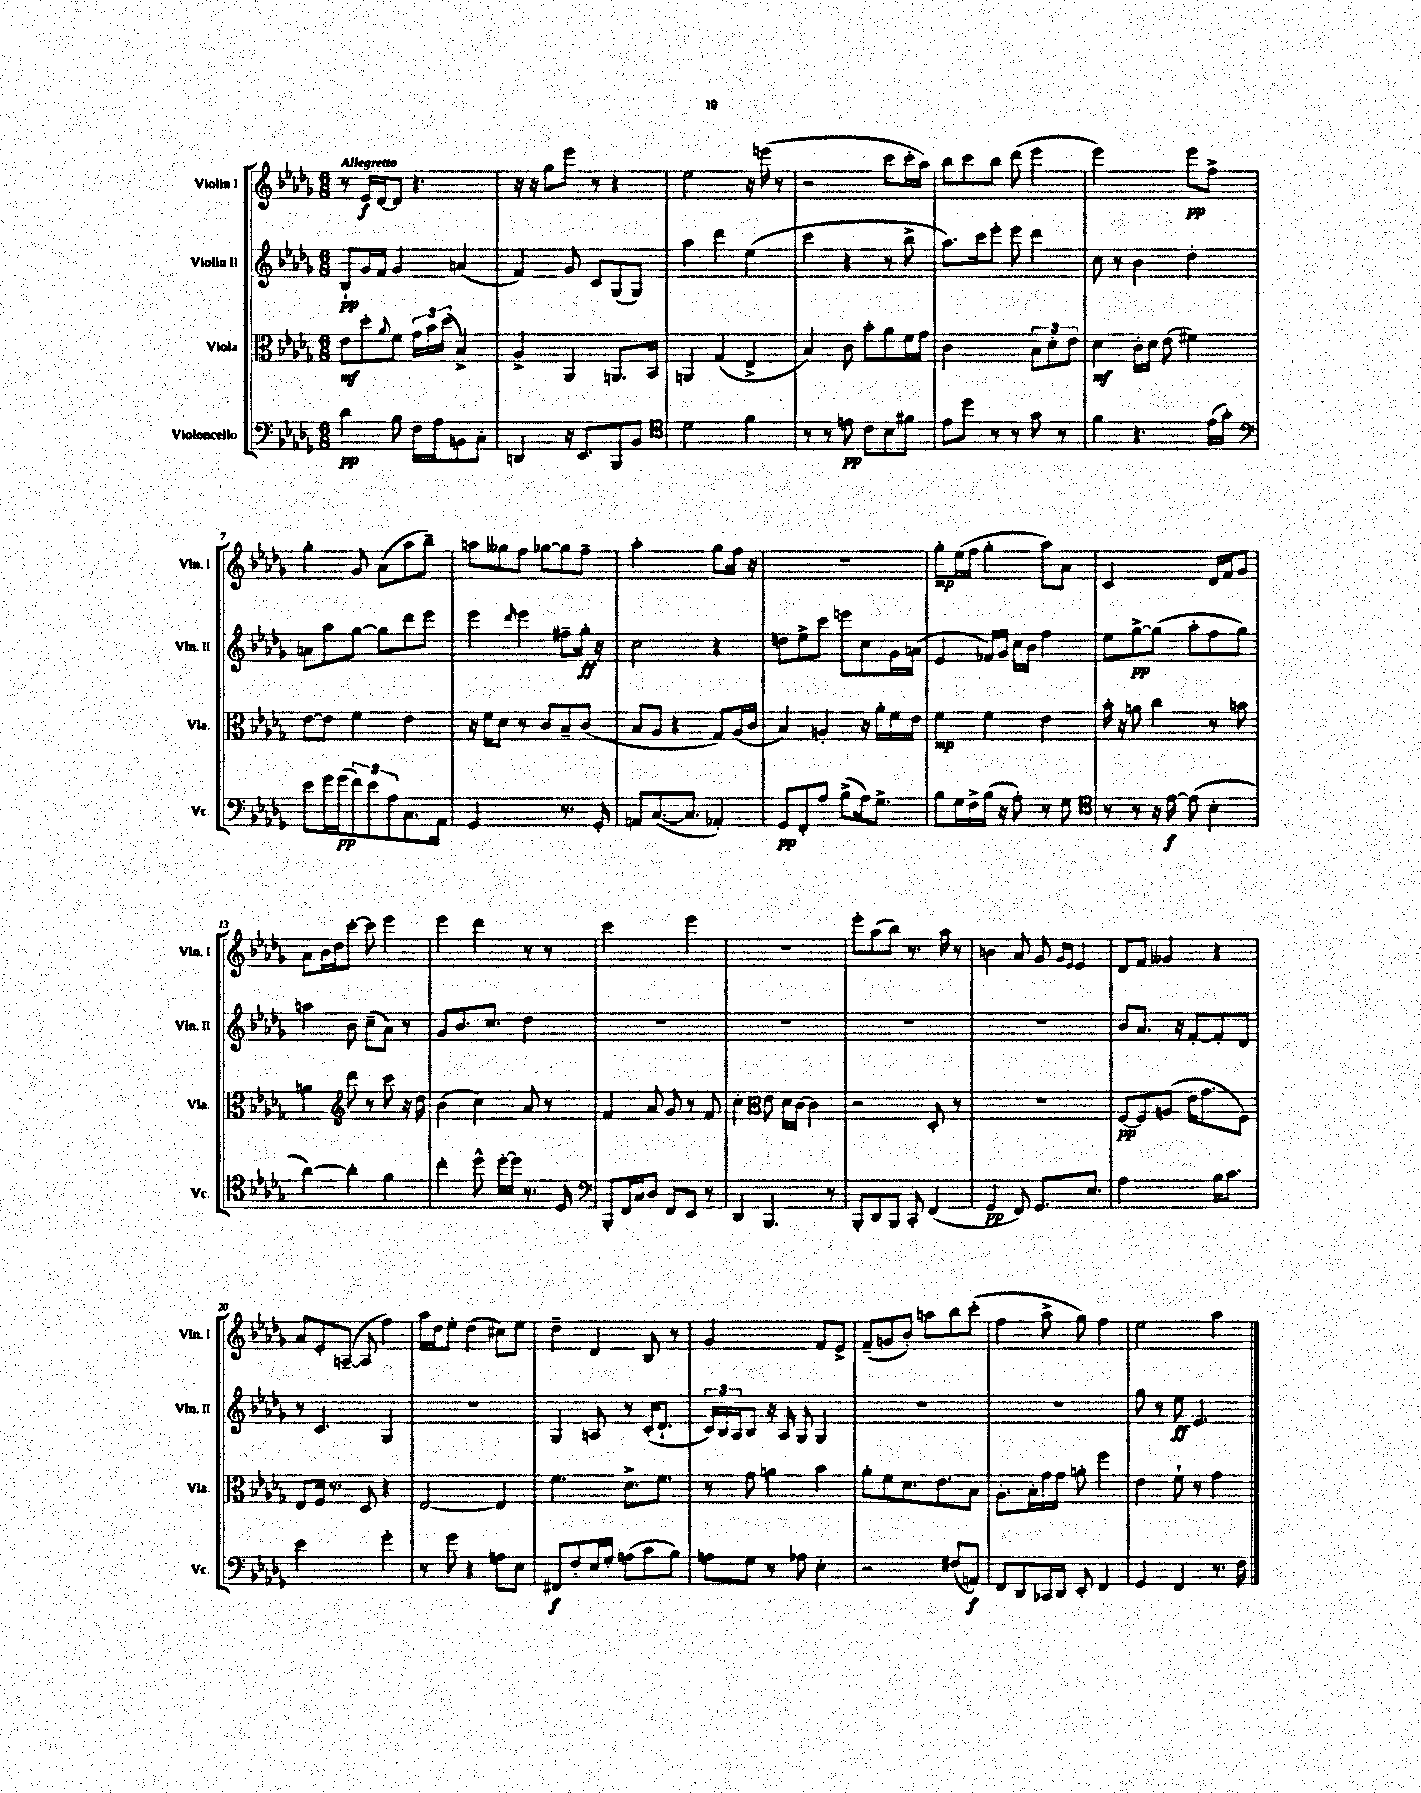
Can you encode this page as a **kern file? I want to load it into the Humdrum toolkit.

**kern	**dynam	**kern	**dynam	**kern	**dynam	**kern	**dynam
*part4	*part4	*part3	*part3	*part2	*part2	*part1	*part1
*staff4	*staff4	*staff3	*staff3	*staff2	*staff2	*staff1	*staff1
*I"Violoncello	*	*I"Viola	*	*I"Violin II	*	*I"Violin I	*
*I'Vc.	*	*I'Vla.	*	*I'Vln. II	*	*I'Vln. I	*
*clefF4	*	*clefC3	*	*clefG2	*	*clefG2	*
*k[b-e-a-d-g-]	*	*k[b-e-a-d-g-]	*	*k[b-e-a-d-g-]	*	*k[b-e-a-d-g-]	*
*M6/8	*	*M6/8	*	*M6/8	*	*M6/8	*
=1	=1	=1	=1	=1	=1	=1	=1
!	!	!	!	!	!	!LO:TX:a:B:t=Allegretto	!
4d-\	pp	8e-\L	mf	8B-`/L	pp	8r	.
.	.	8dd-'\	.	16g-/L	.	16e-/LL	f
.	.	.	.	16f/JJ	.	[16d-/J	.
.	.	8qqa-/	.	.	.	.	.
8B-\	.	8f\J	.	4g-/	.	8d-/J]	.
16F\LL	.	24g-\LL	.	.	.	4.r	.
.	.	24b-\	.	.	.	.	.
16A-\J	.	.	.	.	.	.	.
.	.	(24dd-\JJ	.	.	.	.	.
8BBn\	.	4B-^/)	.	(4an/	.	.	.
8C'\J	.	.	.	.	.	.	.
=2	=2	=2	=2	=2	=2	=2	=2
4DDn/	.	4A-^/	.	4f/)	.	16r	.
.	.	.	.	.	.	16r	.
.	.	.	.	.	.	8gg-\L	.
16r	.	4AA-/	.	8g-/	.	8eee-\J	.
8.EE-/L	.	.	.	.	.	.	.
.	.	.	.	8c/L	.	8r	.
8BBB-/	.	8.AAn/L	.	(8G-/	.	4r	.
8BB-/J	.	.	.	8G-/J)	.	.	.
.	.	16BB-/Jk	.	.	.	.	.
=3	=3	=3	=3	=3	=3	=3	=3
*clefC4	*	*	*	*	*	*	*
2d-\	.	4AAn/	.	4aa-\	.	2ee-\	.
.	.	(4G-/	.	4ddd-\	.	.	.
4f\	.	4E-^/	.	(4ee-\	.	16r	.
.	.	.	.	.	.	(16eeen\	.
.	.	.	.	.	.	8r	.
=4	=4	=4	=4	=4	=4	=4	=4
8r	.	4B-/)	.	4ccc\	.	2r	.
8r	.	.	.	.	.	.	.
8en\	pp	8c\	.	4r	.	.	.
8c\L	.	8b-'\L	.	.	.	.	.
8B-\	.	8a-\	.	8r	.	8ccc\L	.
8f#X\J	.	16f\L	.	8bb-^\	.	16ccc'\L	.
.	.	16g-\JJ	.	.	.	16aa-\JJ)	.
=5	=5	=5	=5	=5	=5	=5	=5
8e-\L	.	2c\	.	8.aa-\L)	.	8bb-\L	.
8dd-\J	.	.	.	.	.	8ccc\	.
.	.	.	.	16ccc\k	.	.	.
8r	.	.	.	8eee-'\J	.	8bb-\J	.
8r	.	.	.	8eee-\	.	(8ddd-\	.
8g-\	.	12B-\L	.	4ddd-\	.	4eee-\	.
.	.	12d-'\	.	.	.	.	.
8r	.	.	.	.	.	.	.
.	.	12e-\J	.	.	.	.	.
=6	=6	=6	=6	=6	=6	=6	=6
4f\	.	4d-\	mf	8cc\	.	2eee-\)	.
.	.	.	.	8r	.	.	.
4.r	.	16c'\LL	.	4b-\	.	.	.
.	.	16d-\JJ	.	.	.	.	.
.	.	(8e-\	.	.	.	.	.
.	.	4f#X\)	.	4dd-'\	.	8eee-\L	pp
(16e-\LL	.	.	.	.	.	8ff^\J	.
16g-'\JJ)	.	.	.	.	.	.	.
!!LO:LB:g=z
=7	=7	=7	=7	=7	=7	=7	=7
*clefF4	*	*	*	*	*	*	*
8e-\L	.	[8e-\L	.	8an\L	.	4gg-'\	.
16g-\L	.	8e-\J]	.	8aa-\	.	.	.
(16g-\J	pp	.	.	.	.	.	.
12f\)	.	4f\	.	[8gg-\J	.	8g-/	.
12e-\	.	.	.	.	.	.	.
.	.	.	.	8gg-\L]	.	(8a-\L	.
12A-\	.	.	.	.	.	.	.
8.C\	.	4e-\	.	8ddd-\	.	8aa-\	.
.	.	.	.	8eee-\J	.	8bb-~\J)	.
16AA-\Jk	.	.	.	.	.	.	.
=8	=8	=8	=8	=8	=8	=8	=8
2GG-/	.	16r	.	4eee-\	.	8aan\L	.
.	.	16f\KL	.	.	.	.	.
.	.	8d-\J	.	.	.	8gg--X\	.
.	.	.	.	16qqddd-/	.	.	.
.	.	8r	.	4eee-\	.	8ff\J	.
.	.	8c/L	.	.	.	[8gg-X\L	.
8.r	.	8B-~/	.	8ff#X~\L	.	8gg-\]	.
.	.	(8c/J	.	16gg-'\Jk	ff	8ff~\J	.
16GG-'/	.	.	.	16r	.	.	.
=9	=9	=9	=9	=9	=9	=9	=9
8AAn/L	.	8B-/L	.	2cc\	.	2aa-'\	.
([8.C/	.	8A-/J	.	.	.	.	.
.	.	4r	.	.	.	.	.
8.C/J]	.	.	.	.	.	.	.
4AA-X'/)	.	8G-/L)	.	4r	.	8gg-\L	.
.	.	(16A-/L	.	.	.	16ff\Jk	.
.	.	16c/JJ	.	.	.	16r	.
=10	=10	=10	=10	=10	=10	=10	=10
8GG-/L	pp	4B-/)	.	8ddn\L	.	2.r	.
8FF'/	.	.	.	8ee-^\	.	.	.
8A-/J	.	4An'/	.	8ccc\J	.	.	.
(8B-^\L	.	.	.	8eeen\L	.	.	.
16A-\k)	.	16r	.	8cc\	.	.	.
8.G-^\J	.	16a-'\LL	.	.	.	.	.
.	.	16f\	.	16g-\L	.	.	.
.	.	16e-\JJ	.	(16an\JJ	.	.	.
=11	=11	=11	=11	=11	=11	=11	=11
8B-\L	.	4f\	mp	4e-/	.	8gg-'\L	mp
16G-\L	.	.	.	.	.	(16ee-\L	.
16F^\	.	.	.	.	.	16ff\JJ	.
(16B-\JJ	.	4f\	.	16f-X/LL)	.	4gg-'\	.
16r	.	.	.	16g-/JJ	.	.	.
8A-'\)	.	.	.	16cc\LL	.	.	.
.	.	.	.	16b-\JJ	.	.	.
8r	.	4e-\	.	4ff\	.	8aa-\L)	.
8G-\	.	.	.	.	.	8a-\J	.
=12	=12	=12	=12	=12	=12	=12	=12
*clefC4	*	*	*	*	*	*	*
8r	.	16b-'\	.	8ee-\L	.	2c/	.
.	.	16r	.	.	.	.	.
8r	.	8an\	.	[8gg-^\	pp	.	.
16r	.	4cc\	.	(8gg-\J]	.	.	.
[16e-\	f	.	.	.	.	.	.
(8e-\]	.	.	.	8aa-'\L	.	.	.
4B-'\	.	8r	.	8ff\	.	16d-/LL	.
.	.	.	.	.	.	16f/J	.
.	.	8bn\	.	8gg-\J)	.	8g-/J	.
!!LO:LB:g=z
=13	=13	=13	=13	=13	=13	=13	=13
[4a-\)	.	4an\	.	4aan\	.	8a-\L	.
.	.	.	.	.	.	16b-\L	.
.	.	.	.	.	.	16dd-\J	.
*	*	*clefG2	*	*	*	*	*
4a-'\]	.	8ddd-\	.	8b-\	.	[8ccc'\J	.
.	.	8r	.	(8cc~\L	.	8ccc\]	.
4f\	.	8ccc\	.	8a-\J)	.	4eee-\	.
.	.	16r	.	8r	.	.	.
.	.	16dd-\	.	.	.	.	.
=14	=14	=14	=14	=14	=14	=14	=14
4cc'\	.	(4b-\	.	8g-/L	.	4eee-\	.
.	.	.	.	8.b-/	.	.	.
8dd-^^\	.	4cc\)	.	.	.	4ddd-\	.
.	.	.	.	8.cc/J	.	.	.
[16dd-'\LL	.	.	.	.	.	.	.
16dd-\JJ]	.	.	.	.	.	.	.
8.r	.	8a-/	.	4dd-\	.	8r	.
.	.	8r	.	.	.	8r	.
16D-/	.	.	.	.	.	.	.
=15	=15	=15	=15	=15	=15	=15	=15
*clefF4	*	*	*	*	*	*	*
8BBB-'/L	.	4f/	.	2.r	.	2ccc\	.
16FF/L	.	.	.	.	.	.	.
16C/J	.	.	.	.	.	.	.
8D-/J	.	8a-/	.	.	.	.	.
8FF/L	.	8g-/	.	.	.	.	.
8EE-/J	.	8r	.	.	.	4eee-\	.
8r	.	8f/	.	.	.	.	.
=16	=16	=16	=16	=16	=16	=16	=16
4DD-/	.	4cc'\	.	2.r	.	2.r	.
*	*	*clefC3	*	*	*	*	*
4.BBB-/	.	8e-\	.	.	.	.	.
.	.	16d-\LL	.	.	.	.	.
.	.	[16c\JJ	.	.	.	.	.
.	.	4c\]	.	.	.	.	.
8r	.	.	.	.	.	.	.
=17	=17	=17	=17	=17	=17	=17	=17
8BBB-'/L	.	2r	.	2.r	.	8eee-'\L	.
8DD-/	.	.	.	.	.	(8aa-\	.
8BBB-/J	.	.	.	.	.	8bb-\J)	.
8CC'/	.	.	.	.	.	8.r	.
(4FF/	.	8D-'/	.	.	.	.	.
.	.	.	.	.	.	16aa-\	.
.	.	8r	.	.	.	8r	.
=18	=18	=18	=18	=18	=18	=18	=18
4GG-/	pp	2.r	.	2.r	.	4bn\	.
8FF/)	.	.	.	.	.	8a-/	.
8.GG-/L	.	.	.	.	.	8g-/	.
.	.	.	.	.	.	16qqg-/LL	.
.	.	.	.	.	.	16qqe-/JJ	.
.	.	.	.	.	.	4e-/	.
8.E-/J	.	.	.	.	.	.	.
=19	=19	=19	=19	=19	=19	=19	=19
2A-\	.	[8F/L	pp	8b-/L	.	8d-/L	.
.	.	8F/]	.	8.a-/J	.	8f/J	.
.	.	(8An/J	.	.	.	4g--X/	.
.	.	.	.	16r	.	.	.
.	.	16e-\KL	.	[8f'/L	.	.	.
.	.	8.g-\	.	.	.	.	.
16B-\KL	.	.	.	8f'/]	.	4r	.
8.c\J	.	.	.	.	.	.	.
.	.	8F\J)	.	8d-/J	.	.	.
!!LO:LB:g=z
=20	=20	=20	=20	=20	=20	=20	=20
2e-\	.	8E-/L	.	8r	.	8a-/L	.
.	.	16F/Jk	.	4.c/	.	8e-'/	.
.	.	8.r	.	.	.	.	.
.	.	.	.	.	.	([8An~/J	.
.	.	8D-/	.	.	.	8A/]	.
4g-'\	.	4r	.	4G-/	.	4ff\)	.
=21	=21	=21	=21	=21	=21	=21	=21
8r	.	[2E-/	.	2.r	.	16aa-\LL	.
.	.	.	.	.	.	16dd-\J	.
8g-\	.	.	.	.	.	8ee-'\J	.
4r	.	.	.	.	.	(4dd-\	.
8An\L	.	4E-/]	.	.	.	8cc#X\L)	.
8E-\J	.	.	.	.	.	8ee-\J	.
=22	=22	=22	=22	=22	=22	=22	=22
8FF#X/L	f	4.f\	.	4G-/	.	4dd-~\	.
8F'/	.	.	.	.	.	.	.
16E-/L	.	.	.	8An/	.	4d-/	.
16G-'/JJ	.	.	.	.	.	.	.
(8An\L	.	8.d-^\L	.	8r	.	.	.
8c\	.	.	.	(16c'/KL	.	8B-/	.
.	.	8.f\J	.	8.d-`/J	.	.	.
8B-\J)	.	.	.	.	.	8r	.
=23	=23	=23	=23	=23	=23	=23	=23
8An\L	.	8r	.	24c/LL)	.	2g-/	.
.	.	.	.	24B-/	.	.	.
.	.	.	.	24A-/J	.	.	.
8G-\J	.	8g-\	.	8B-/J	.	.	.
8r	.	4an\	.	16r	.	.	.
.	.	.	.	16A-/	.	.	.
8A-X\	.	.	.	8G-/	.	.	.
4E-'\	.	4b-\	.	4G-/	.	8f/L	.
.	.	.	.	.	.	8e-^/J	.
=24	=24	=24	=24	=24	=24	=24	=24
2r	.	8a-'\L	.	2.r	.	(8f~/L	.
.	.	8f\	.	.	.	8gn/	.
.	.	8.d-\	.	.	.	8b-'/J)	.
.	.	.	.	.	.	8aan\L	.
.	.	8.e-\	.	.	.	.	.
(8F#X/L	.	.	.	.	.	8bb-\	.
8AAn/J)	f	8B-\J	.	.	.	(8ccc'\J	.
=25	=25	=25	=25	=25	=25	=25	=25
8FF/L	.	8.A-'\L	.	2.r	.	4ff\	.
8DD-/	.	.	.	.	.	.	.
.	.	16B-'\L	.	.	.	.	.
16CC-X/L	.	16g-\	.	.	.	8aa-^\	.
16DD-/JJ	.	16g-\JJ	.	.	.	.	.
8EE-'/	.	8an'\	.	.	.	8gg-\)	.
4FF/	.	4ff\	.	.	.	4ff\	.
=26	=26	=26	=26	=26	=26	=26	=26
4GG-/	.	4e-\	.	8gg-\	.	2ee-\	.
.	.	.	.	8r	.	.	.
4FF/	.	8f`\	.	8ee-\	ff	.	.
.	.	8r	.	4.e-/	.	.	.
8.r	.	4g-\	.	.	.	4aa-\	.
16F\	.	.	.	.	.	.	.
==	==	==	==	==	==	==	==
*-	*-	*-	*-	*-	*-	*-	*-
